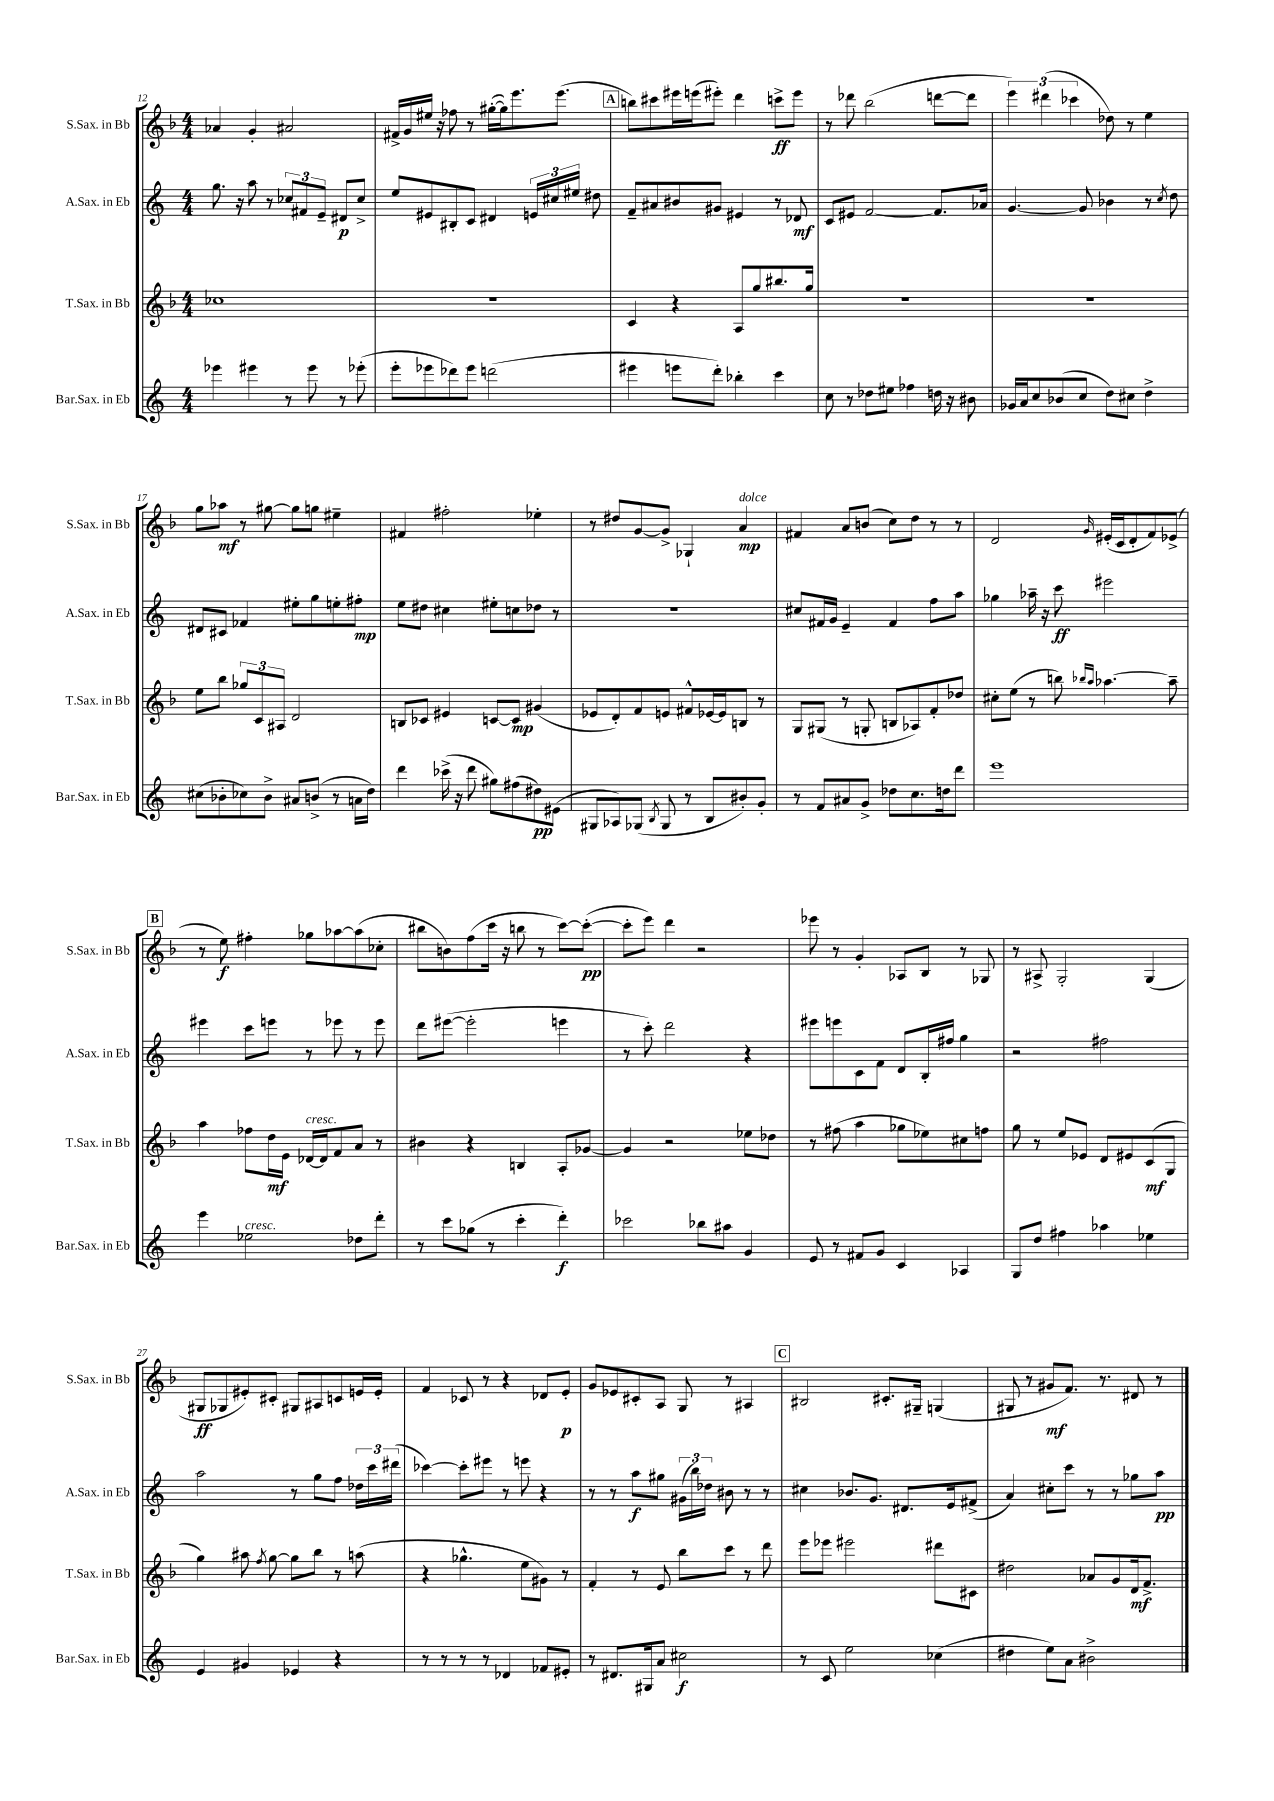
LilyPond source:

<<
\new StaffGroup <<
\new Staff = "s0" \with { instrumentName = "S.Sax. in Bb" shortInstrumentName = "S.Sax. in Bb" } {
    \clef treble \key f \major \numericTimeSignature \time 4/4
    \autoBeamOff aes'4 g'4-. ais'2 |
    fis'16[-> g'16 eis''16] r16 fes''8 r8 gis''16[~-.( gis''16) e'''8. e'''8.]( |
    \mark \markup { \box "A" } b''8[) cis'''8 eis'''16 e'''16( eis'''8]-.) d'''4 c'''8[->\ff eis'''8] |
    r8 des'''8 bes''2( d'''8[~ d'''8] |
    \tuplet 3/2 { e'''4) dis'''4( ces'''4 } des''8) r8 e''4 |
    g''8[ aes''8]\mf r8 gis''8~ gis''8[ g''8] eis''4-- |
    fis'4 fis''2-. ees''4-. |
    r8 dis''8[ g'8~ g'8]-> ges4-! a'4\mp^\markup { \italic "dolce" } |
    fis'4 a'8[ b'8]( c''8[) d''8] r8 r8 |
    d'2 \grace { g'16 } eis'16[-.( c'16 d'8-. f'8) ees'8]->( |
    \mark \markup { \box "B" } r8 e''8\f) fis''4-. ges''8[ aes''8~ aes''8( ces''8]-. |
    bis''8[ b'8) f''8( c'''16] r16 b''8 r8 c'''8[~) c'''8]~-.\pp( |
    c'''8[-. e'''8]) d'''4 r2 |
    ees'''8 r8 g'4-. aes8[ bes8] r8 ges8 |
    r8 ais8-> g2-. g4( |
    gis8[\ff ges8 eis'8-.) cis'8]-. gis8[ ais8 c'8 e'16 e'16]-. |
    f'4 ces'8 r8 r4 des'8[ e'8]-.\p |
    g'8[ ees'8 cis'8-. a8] g8 r8 ais4 |
    \mark \markup { \box "C" } bis2 cis'8.[-. gis16]-- g4( |
    gis8 r8 gis'8[\mf f'8.]) r8. dis'8 r8 \bar "|." |
}
\new Staff = "s1" \with { instrumentName = "A.Sax. in Eb" shortInstrumentName = "A.Sax. in Eb" } {
    \clef treble \key c \major \numericTimeSignature \time 4/4
    \autoBeamOff g''8. r16 a''8 r8 \tuplet 3/2 { ces''8[ fis'8 e'8]-- } dis'8[\p ces''8]-> |
    e''8[ eis'8 bis8-. c'8] dis'4 \tuplet 3/2 { e'16[ cis''16 eis''16] } dis''8 |
    \mark \markup { \box "A" } f'8[-- ais'8 bis'8 gis'8] eis'4 r8 des'8\mf |
    c'8[ eis'8] f'2~ f'8.[ aes'16] |
    g'4.~ g'8 bes'4 r8 \acciaccatura { c''8 } d''8 |
    dis'8[ cis'8] fes'4 eis''8[-. g''8 e''8-. fis''8]-.\mp |
    e''8[ dis''8] cis''4 eis''8[-. c''8 des''8] r8 |
    r1 |
    cis''8[ fis'16 g'16] e'4-- fis'4 f''8[ a''8] |
    ges''4 aes''16-- r16 c'''8\ff eis'''2 |
    \mark \markup { \box "B" } eis'''4 c'''8[ e'''8] r8 ees'''8 r8 ees'''8 |
    d'''8[ eis'''8]~( eis'''2-. e'''4 |
    r8 c'''8-.) d'''2 r4 |
    eis'''8[ e'''8 c'8 f'8] d'8[ b16-. fis''16] g''4 |
    r2 fis''2 |
    a''2 r8 g''8[ f''8] \tuplet 3/2 { des''16[ c'''16 dis'''16]( } |
    ces'''4~) ces'''8[-. eis'''8] r8 e'''8 r4 |
    r8 r8 a''8[\f gis''8] \tuplet 3/2 { gis'16[( b''16) des''16] } bis'8 r8 r8 |
    \mark \markup { \box "C" } cis''4 bes'8.[ g'8.] dis'8.[ e'16 fis'8]->( |
    a'4) cis''8[-. c'''8] r8 r8 ges''8[ a''8]\pp \bar "|." |
}
\new Staff = "s2" \with { instrumentName = "T.Sax. in Bb" shortInstrumentName = "T.Sax. in Bb" } {
    \clef treble \key f \major \numericTimeSignature \time 4/4
    \autoBeamOff ces''1 |
    r1 |
    \mark \markup { \box "A" } c'4 r4 a8[ g''8 bis''8. g''16] |
    R1 |
    R1 |
    e''8[ bes''8] \tuplet 3/2 { ges''8[ c'8 ais8] } d'2 |
    b8[ ces'8] eis'4 c'8[~ c'8]\mp gis'4( |
    ees'8[ d'8-.) f'8 e'8] fis'8[-^ ees'16~ ees'16 b8] r8 |
    g8[ gis8]( r8 g8-. b8[ aes8) f'8-. des''8] |
    cis''8[-. e''8]( r8 b''8) \grace { bes''16[ a''16] } aes''4.~ aes''8-- |
    \mark \markup { \box "B" } a''4 fes''8[ d''16\mf e'16] des'16[~^\markup { \italic "cresc." } des'16 f'8 a'8] r8 |
    bis'4 r4 b4 a8[-. ges'8]~ |
    ges'4 r2 ees''8[ des''8] |
    r8 fis''8( a''4 ges''8[ ees''8) cis''8 f''8] |
    g''8 r8 e''8[ ees'8] d'8[ eis'8 c'8\mf( g8] |
    g''4) ais''8 \acciaccatura { f''8 } g''8~ g''8[ bes''8] r8 a''8( |
    r4 ges''4.-^ e''8[ gis'8]) r8 |
    f'4-. r8 e'8 bes''8[ c'''8] r8 d'''8 |
    \mark \markup { \box "C" } e'''8[ ees'''8] eis'''2 dis'''8[ cis'8] |
    dis''2 aes'8[ g'8 d'16\mf f'8.]-> \bar "|." |
}
\new Staff = "s3" \with { instrumentName = "Bar.Sax. in Eb" shortInstrumentName = "Bar.Sax. in Eb" } {
    \clef treble \key c \major \numericTimeSignature \time 4/4
    \autoBeamOff ees'''4 eis'''4 r8 eis'''8 r8 ees'''8-.( |
    e'''8[-. ees'''8 des'''8) ees'''8] d'''2( |
    \mark \markup { \box "A" } eis'''4 e'''8[ d'''8]-.) bes''4-. c'''4 |
    c''8 r8 des''8[ eis''8] fes''4 d''16 r16 bis'8 |
    ges'16[ a'16 c''8 bes'8( c''8] d''8[) cis''8] d''4-> |
    cis''8[( bes'8-. ces''8) bes'8]-> ais'8[ b'8]->( r8 a'16[ d''16]) |
    d'''4 ces'''16->( r16 d'''8 gis''8[) fis''8( dis''8\pp) eis'8]( |
    gis8[ aes8) ges8]( \acciaccatura { b8 } ges8 r8 b8[ bis'8-.) g'8]-. |
    r8 f'8[ ais'8 g'8]-> des''8[ c''8. d''16 d'''8] |
    e'''1 |
    \mark \markup { \box "B" } e'''4 ees''2^\markup { \italic "cresc." } des''8[ d'''8]-. |
    r8 c'''8[ ges''8]( r8 c'''4-. d'''4-.\f) |
    ces'''2 bes''8[ ais''8] g'4 |
    e'8 r8 fis'8[ g'8] c'4 aes4 |
    g8[ d''8] fis''4 aes''4 ees''4 |
    e'4 gis'4 ees'4 r4 |
    r8 r8 r8 r8 des'4 fes'8[ eis'8]-. |
    r8 dis'8.[ gis16 a'8] cis''2\f |
    \mark \markup { \box "C" } r8 c'8 e''2 ces''4( |
    dis''4 e''8[) a'8] bis'2-> \bar "|." |
}
>>
>>
\layout { \context { \Score currentBarNumber = #12 } }
